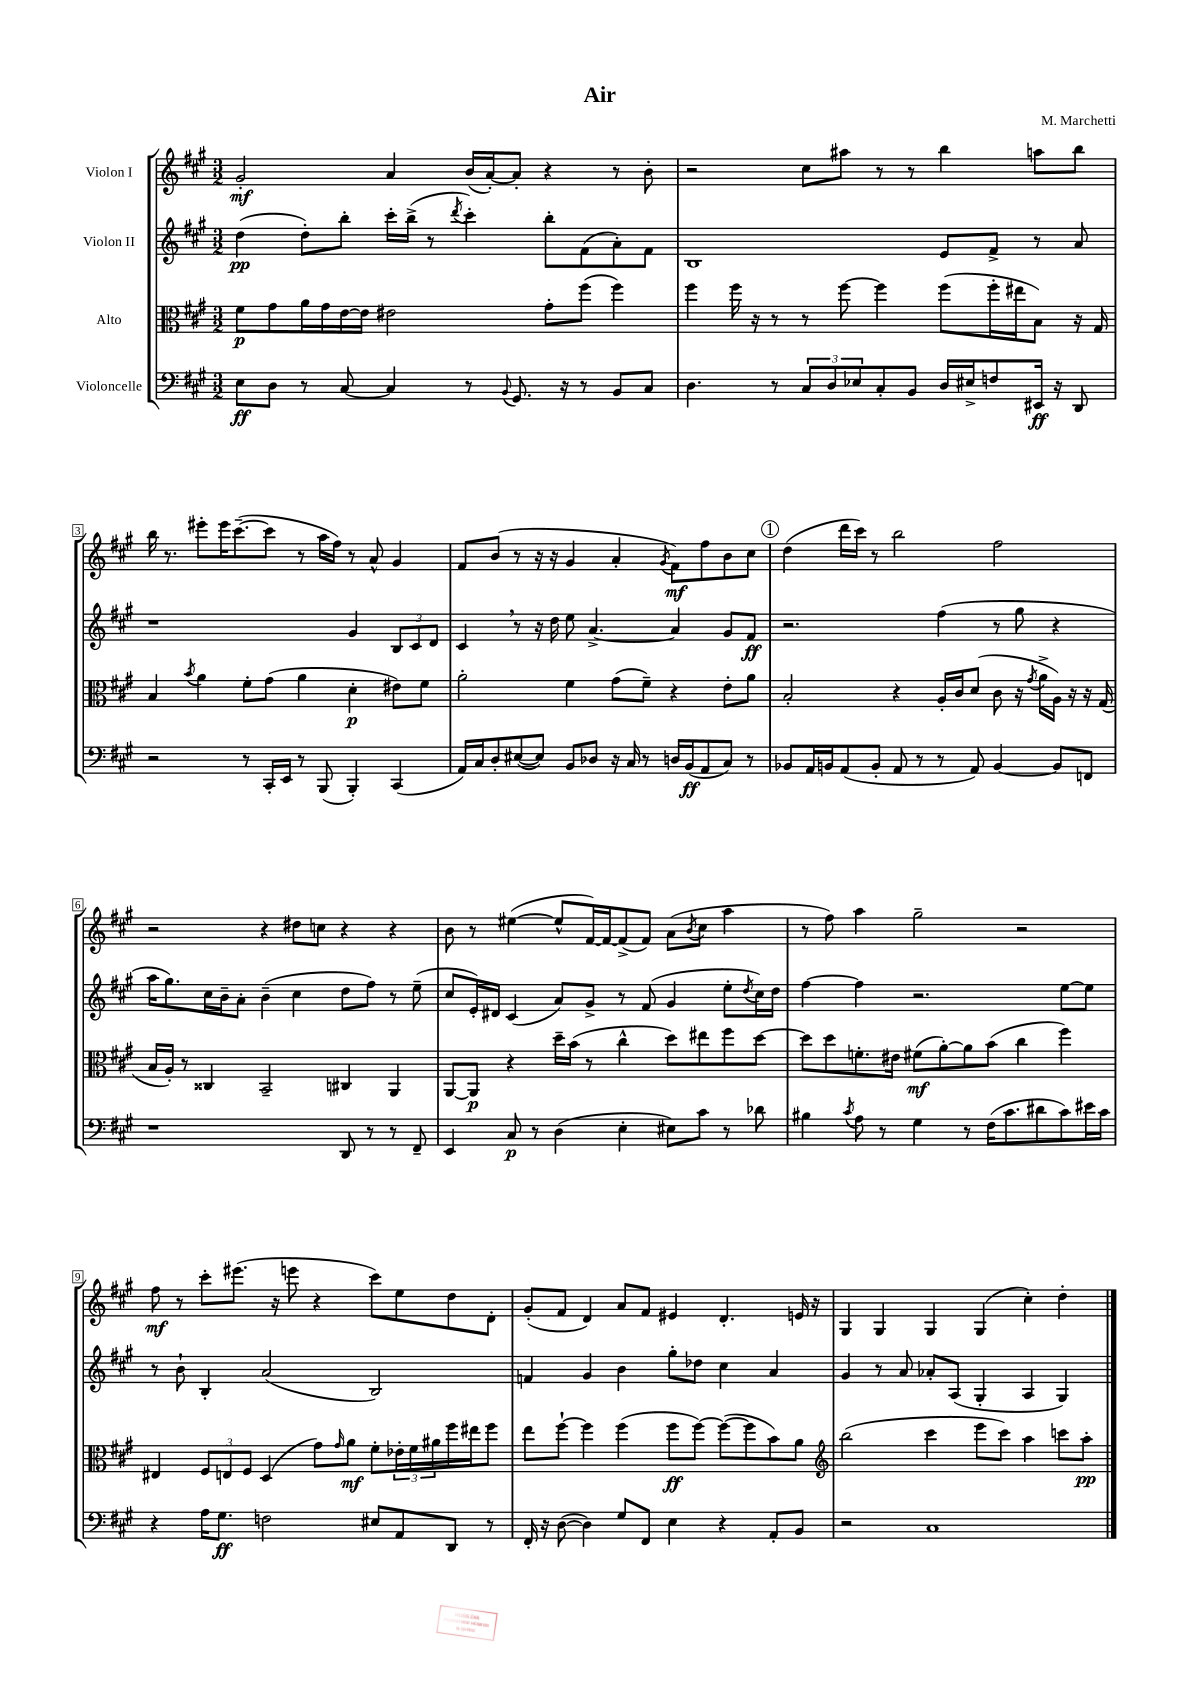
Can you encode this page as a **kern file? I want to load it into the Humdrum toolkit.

**kern	**kern	**kern	**kern
*staff4	*staff3	*staff2	*staff1
*clefF4	*clefC3	*clefG2	*clefG2
*k[f#c#g#]	*k[f#c#g#]	*k[f#c#g#]	*k[f#c#g#]
*M3/2	*M3/2	*M3/2	*M3/2
8E	8f#	(4dd	2g#'
8D	8g#	.	.
8r	16a	8dd')	.
.	16g#	.	.
[8C#	[16e	8bb'	.
.	16e]	.	.
4C#]	2e#	16ccc#'	4a
.	.	(16bb^	.
.	.	8r	.
.	.	8qddd	.
8r	.	4ccc#')	(16b
.	.	.	[16a')
8qqBB	.	.	.
8.GG#	.	.	8a']
.	8g#'	8bb'	4r
16r	.	.	.
8r	(8ff#	(8f#	.
8BB	4ff#)	8a')	8r
8C#	.	8f#	8b'
=	=	=	=
4.D	4ff#	1B	2r
.	16ff#	.	.
.	16r	.	.
8r	8r	.	.
12C#	8r	.	8cc#
12D	.	.	.
.	[8ff#	.	8aa#
12E-	.	.	.
8C#'	4ff#]	.	8r
8BB	.	.	8r
16D	(8ff#	8e	4bb
16E#^	.	.	.
8F	16ff#'	8f#^	.
.	16ee#	.	.
16EE#	8B)	8r	8aa
16r	.	.	.
8DD	16r	8a	8bb
.	16G#	.	.
=	=	=	=
2r	4B	1r	16bb
.	.	.	8.r
.	8qb	.	.
.	4a	.	8eee#'
.	.	.	16eee#
.	.	.	([8.ccc#~
8r	8f#'	.	.
16CC#'	(8g#	.	8ccc#]
16EE	.	.	.
8r	4a	.	8r
(8BBB	.	.	16aa
.	.	.	16ff#)
4BBB')	4d'	4g#	8r
.	.	.	8a^^
(4CC#	8e#)	12B	4g#
.	.	12c#	.
.	8f#	.	.
.	.	12d	.
=	=	=	=
16AA)	2a'	4c#	8f#
16C#	.	.	.
8D'	.	.	(8b
([8E#	.	8r	8r
8E#])	.	16r	16r
.	.	16dd	16r
8BB	4f#	8ee	4g#
8D-	.	[4.a^	.
16r	(8g#	.	4a'
16C#	.	.	.
8r	8f#~)	.	.
.	.	.	8qg#
16D	4r	4a]	8f#)
(16BB	.	.	.
8AA	.	.	8ff#
8C#)	8e'	8g#	8b
8r	8a	8f#	8cc#
=	=	=	=
8BB-	2B'	2.r	(4dd
16AA	.	.	.
16BB	.	.	.
(8AA	.	.	16ddd
.	.	.	16ccc#)
8BB'	.	.	8r
8AA	4r	.	2bb
8r	.	.	.
8r	16A'	(4ff#	.
.	16c#	.	.
8AA)	(8d	.	.
[4BB	8c#	8r	2ff#
.	16r	8gg#	.
.	8qg#	.	.
.	16a^	.	.
8BB]	16A)	4r	.
.	16r	.	.
8FF	16r	.	.
.	(16G#	.	.
=	=	=	=
1r	16B	16aa	2r
.	16A')	8.gg#)	.
.	8r	.	.
.	4C##	16cc#	.
.	.	16b~	.
.	.	8a'	.
.	2BB~	(4b~	4r
.	.	4cc#	8dd#
.	.	.	8cc
8DD	4C#	8dd	4r
8r	.	8ff#)	.
8r	4AA	8r	4r
8FF#~	.	(8ee~	.
=	=	=	=
4EE	[8AA	8cc#	8b
.	8AA]	16e')	8r
.	.	16d#	.
8C#	4r	(4c#	([4ee#
8r	.	.	.
(4D	16dd~	8a)	8ee#^^]
.	(16b	.	.
.	8r	8g#^	[16f#)
.	.	.	16f#_
4E'	4cc#^^	8r	(8f#^]
.	.	(8f#	8f#)
8E#)	8dd)	4g#	(8a
.	.	.	8qb
8c#	8ee#	.	8cc#
8r	8ff#	8ee'	4aa
.	.	8qdd	.
8d-	[8dd	16cc#)	.
.	.	16dd	.
=	=	=	=
4B#	8dd]	[4ff#	8r
.	8dd	.	8ff#)
8qc#	.	.	.
8A	8.f'	4ff#]	4aa
8r	.	.	.
.	16e#	.	.
4G#	(8f#	2.r	2gg#~
.	[8a')	.	.
8r	8a]	.	.
(16F#	(8b	.	.
8.c#	.	.	.
.	4cc#	.	2r
8d#	.	.	.
8c#)	4ff#)	[8ee	.
16e#	.	8ee]	.
16c#	.	.	.
=	=	=	=
4r	4E#	8r	8ff#
.	.	8b`	8r
16A	12F#	4B'	8ccc#'
8.G#	.	.	.
.	12E	.	.
.	.	.	(8.eee#
.	12F#	.	.
2F	(4D	(2a	.
.	.	.	16r
.	.	.	8eee
.	8g#)	.	4r
.	16qqg#	.	.
.	8a	.	.
8E#	8f#'	2B)	8ccc#)
8AA	24e-'	.	8ee
.	24f#	.	.
.	24a#	.	.
8DD	16ff#	.	8dd
.	16ee#	.	.
8r	8ff#	.	8d'
=	=	=	=
16FF#'	8ee	4f	(8g#'
16r	.	.	.
([8D	[8ff#`	.	8f#
4D])	4ff#]	4g#	4d)
8G#	(4ff#	4b	8a
8FF#	.	.	8f#
4E	8ff#	8gg#'	4e#
.	[8ff#)	8dd-	.
4r	(8ff#_	4cc#	4.d'
.	8ff#]	.	.
8AA'	8b)	4a	.
8BB	8a	.	16e
.	.	.	16r
=	=	=	=
*	*clefG2	*	*
2r	(2bb	4g#	4G#
.	.	8r	4G#
.	.	8a	.
1C#	4ccc#	8a-'	4G#
.	.	(8A	.
.	8eee	4G#'	(4G#
.	8ccc#)	.	.
.	4aa	4A	4cc#')
.	8ccc	4G#)	4dd'
.	8aa'	.	.
==	==	==	==
*-	*-	*-	*-
